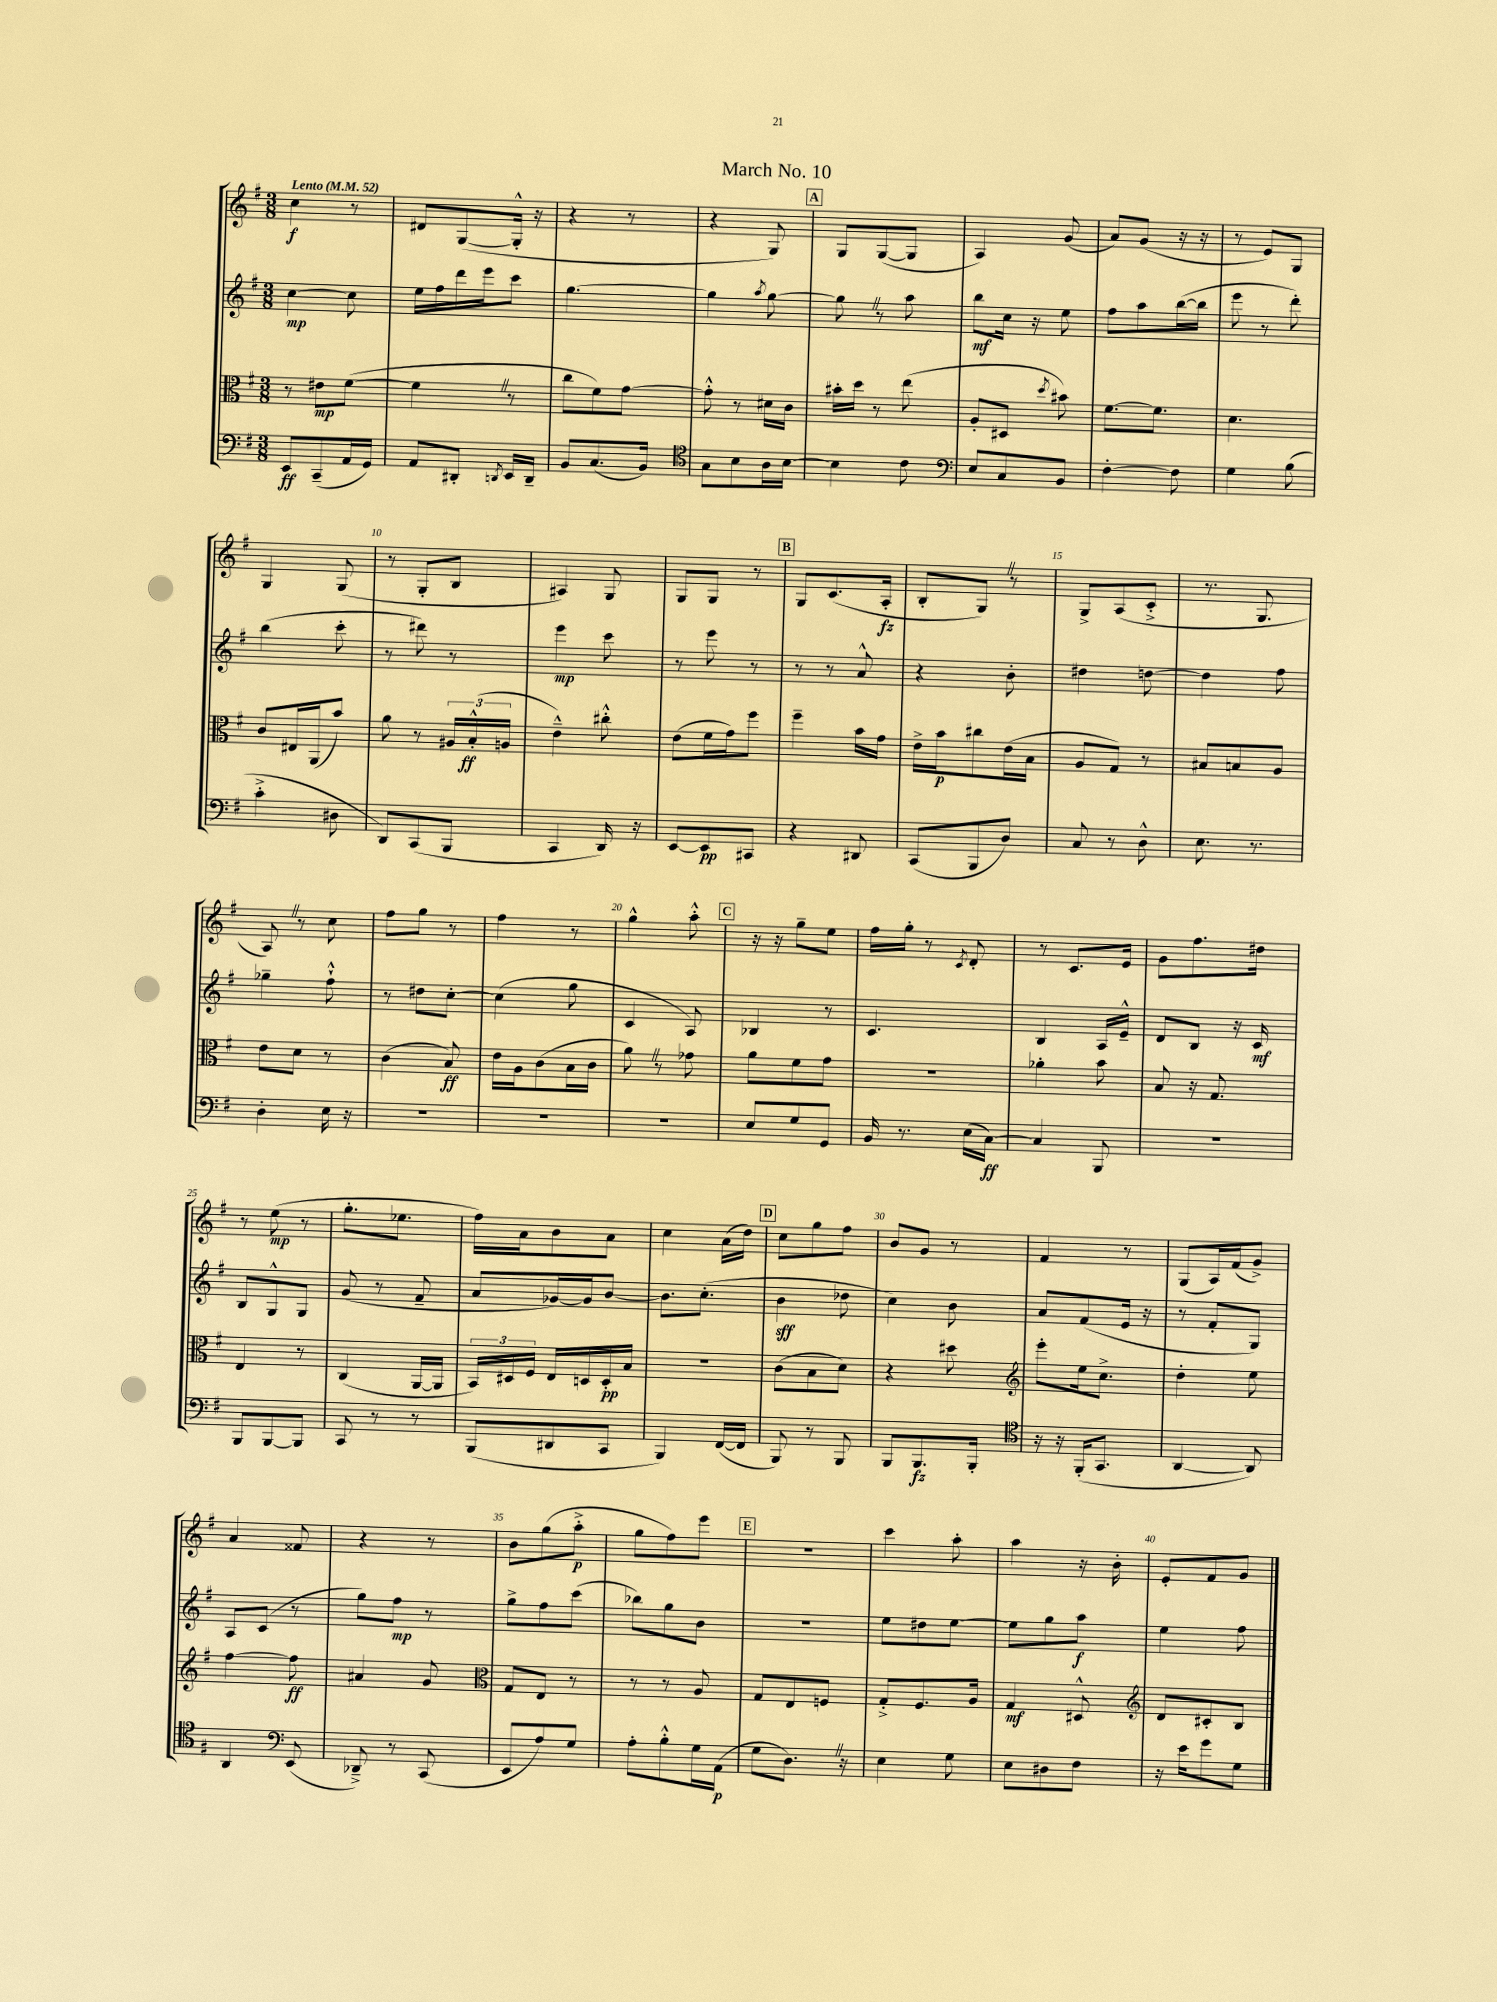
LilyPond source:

\header { title = "March No. 10" }
<<
\new StaffGroup <<
\new Staff = "s0" {
    \clef treble \key g \major \numericTimeSignature \time 3/8 \tempo "Lento" 4 = 52
    \autoBeamOff c''4\f r8 |
    dis'8[ g8~( g16]-.-^ r16 |
    r4 r8 |
    r4 g8) |
    \mark \markup { \box "A" } g8[ g8~( g8] |
    a4) g'8( |
    a'8[) g'8]( r16 r16 |
    r8 e'8[) g8] |
    g4 g8( |
    r8 g8[-. b8] |
    ais4) g8 |
    g8[ g8] r8 |
    \mark \markup { \box "B" } g8[ c'8.( a16]-.\fz |
    b8[-. g8]) \once \override BreathingSign.text = \markup { \musicglyph "scripts.caesura.straight" } \breathe r8 |
    g8[-> a8( c'8]-.-> |
    r8. g8. |
    a8) \once \override BreathingSign.text = \markup { \musicglyph "scripts.caesura.straight" } \breathe r8 c''8 |
    fis''8[ g''8] r8 |
    fis''4 r8 |
    g''4-^ a''8-.-^ |
    \mark \markup { \box "C" } r16 r16 g''8[-- e''8] |
    fis''16[ g''16]-. r8 \acciaccatura { c'8 } d'8-. |
    r8 c'8.[ e'16] |
    g'8[ fis''8. dis''16] |
    r8 e''8\mp( r8 |
    g''8.[-. ees''8.] |
    fis''16[) a'16 b'8 a'8] |
    c''4 a'16[( d''16]) |
    \mark \markup { \box "D" } c''8[ g''8 fis''8] |
    b'8[ g'8] r8 |
    fis'4 r8 |
    g8[( a16) fis'16( g'8]->) |
    a'4 fisis'8 |
    r4 r8 |
    b'8[ g''8( a''8]-.->\p |
    g''8[ fis''8) e'''8] |
    \mark \markup { \box "E" } R4. |
    c'''4 a''8-. |
    a''4 r16 b'16-. |
    e'8[-. fis'8 g'8] \bar "|." |
}
\new Staff = "s1" {
    \clef treble \key g \major \numericTimeSignature \time 3/8
    \autoBeamOff c''4~\mp c''8 |
    e''16[ fis''16 d'''16 e'''16 c'''8] |
    g''4.~ |
    g''4 \acciaccatura { a''8 } g''8~ |
    \mark \markup { \box "A" } g''8 \once \override BreathingSign.text = \markup { \musicglyph "scripts.caesura.straight" } \breathe r8 a''8 |
    b''8[\mf c''16] r16 e''8 |
    fis''8[ a''8 b''16~( b''16] |
    e'''8 r8 d'''8-.) |
    b''4( c'''8-. |
    r8 dis'''8) r8 |
    e'''4\mp c'''8 |
    r8 e'''8 r8 |
    \mark \markup { \box "B" } r8 r8 a'8-^ |
    r4 b'8-. |
    dis''4 d''8~ |
    d''4 fis''8 |
    ges''4-- fis''8-!-^ |
    r8 dis''8[ c''8]~-. |
    c''4( g''8 |
    c'4 a8) |
    \mark \markup { \box "C" } bes4 r8 |
    c'4. |
    b4 a16[ e'16]---^ |
    d'8[ b8] r16 c'16\mf |
    b8[ g8-^ g8] |
    g'8( r8 fis'8-- |
    a'8[ ges'16~) ges'16 b'8]~ |
    b'8.[ c''8.]-.( |
    \mark \markup { \box "D" } b'4\sff des''8 |
    c''4) b'8 |
    a'8[ fis'8( e'16] r16 |
    r8 fis'8[-. g8]) |
    a8[ c'8]( r8 |
    g''8[) fis''8]\mp r8 |
    g''8[-> fis''8 c'''8]( |
    bes''8[) g''8 b'8] |
    \mark \markup { \box "E" } R4. |
    e''8[ dis''8 e''8]~ |
    e''8[ g''8 a''8]\f |
    e''4 fis''8 \bar "|." |
}
\new Staff = "s2" {
    \clef alto \key g \major \numericTimeSignature \time 3/8
    \autoBeamOff r8 eis'8[\mp fis'8]~( |
    fis'4 \once \override BreathingSign.text = \markup { \musicglyph "scripts.caesura.straight" } \breathe r8 |
    c''8[ fis'8) g'8]~ |
    g'8-.-^ r8 dis'16[ c'16] |
    \mark \markup { \box "A" } bis'16[-. d''16] r8 e''8( |
    a8[-. dis8] \acciaccatura { d''8 } bis'8) |
    fis'8.[~ fis'8.] |
    d'4. |
    c'8[ eis16 a,16( b'8]) |
    a'8 r8 \tuplet 3/2 { ais16[ b16-.-^\ff( a16] } |
    e'4---^) cis''8-.-^ |
    e'8[( fis'16 g'16) fis''8] |
    \mark \markup { \box "B" } fis''4-- b'16[ g'16] |
    e'16[-> b'16\p cis''8 e'16( b16] |
    a8[ g8]) r8 |
    bis8[ b8 a8] |
    e'8[ d'8] r8 |
    c'4( b8\ff) |
    e'16[ a16 c'8( b16 c'16] |
    a'8) \once \override BreathingSign.text = \markup { \musicglyph "scripts.caesura.straight" } \breathe r8 ges'8 |
    \mark \markup { \box "C" } a'8[ fis'8 g'8] |
    R4. |
    aes'4-. b'8 |
    b8 r16 g8. |
    e4 r8 |
    c4( a,16[~ a,16] |
    \tuplet 3/2 { b,16[) dis16 fis16] } e16[ d16 d16-.\pp b16] |
    R4. |
    \mark \markup { \box "D" } c'8[( b8 d'8]) |
    r4 dis''8 |
    \clef treble e'''8[-. e''16 c''8.]-> |
    d''4-. e''8 |
    fis''4~ fis''8\ff |
    ais'4 g'8 |
    \clef alto g8[ e8] r8 |
    r8 r8 a8 |
    \mark \markup { \box "E" } g8[ e8 f8] |
    g8[-.-> fis8. a16] |
    g4\mf dis8-^ |
    \clef treble d'8[ cis'8-. b8] \bar "|." |
}
\new Staff = "s3" {
    \clef bass \key g \major \numericTimeSignature \time 3/8
    \autoBeamOff e,8[\ff c,8--( a,16 g,16]) |
    a,8[ dis,8]-. \acciaccatura { d,8 } e,16[ d,16]-- |
    b,8[ c8.( b,16]) |
    \clef tenor g8[ b8 a16 b16]~ |
    \mark \markup { \box "A" } b4 c'8 |
    \clef bass e8[ c8 b,8] |
    fis4~-. fis8 |
    g4 b8( |
    c'4-.-> dis8 |
    d,8[) c,8( b,,8] |
    c,4 d,16) r16 |
    e,8[~ e,8\pp cis,8] |
    \mark \markup { \box "B" } r4 dis,8 |
    c,8[( b,,8 d8]) |
    c8 r8 d8-^ |
    e8. r8. |
    d4-. e16 r16 |
    R4. |
    R4. |
    R4. |
    \mark \markup { \box "C" } e8[ g8 g,8] |
    b,16 r8. e16[( c16]~\ff) |
    c4 b,,8 |
    R4. |
    b,,8[ b,,8~ b,,8] |
    c,8 r8 r8 |
    b,,8[( dis,8 c,8] |
    b,,4) fis,16[~( fis,16] |
    \mark \markup { \box "D" } b,,8) r8 b,,8 |
    b,,8[ b,,8.\fz b,,16]-. |
    \clef tenor r16 r16 fis,16[-.( g,8.] |
    a,4~ a,8) |
    a,4 \clef bass e,8( |
    des,8--->) r8 c,8( |
    e,8[ a8) g8] |
    a8[-. b8-.-^ g16 a,16]\p( |
    \mark \markup { \box "E" } g8[ d8.]) \once \override BreathingSign.text = \markup { \musicglyph "scripts.caesura.straight" } \breathe r16 |
    e4 g8 |
    e8[ dis8 fis8] |
    r16 e'16[ g'8 g8] \bar "|." |
}
>>
>>
\layout { \context { \Score \override BarNumber.break-visibility = ##(#f #t #t) barNumberVisibility = #(every-nth-bar-number-visible 5) } }
